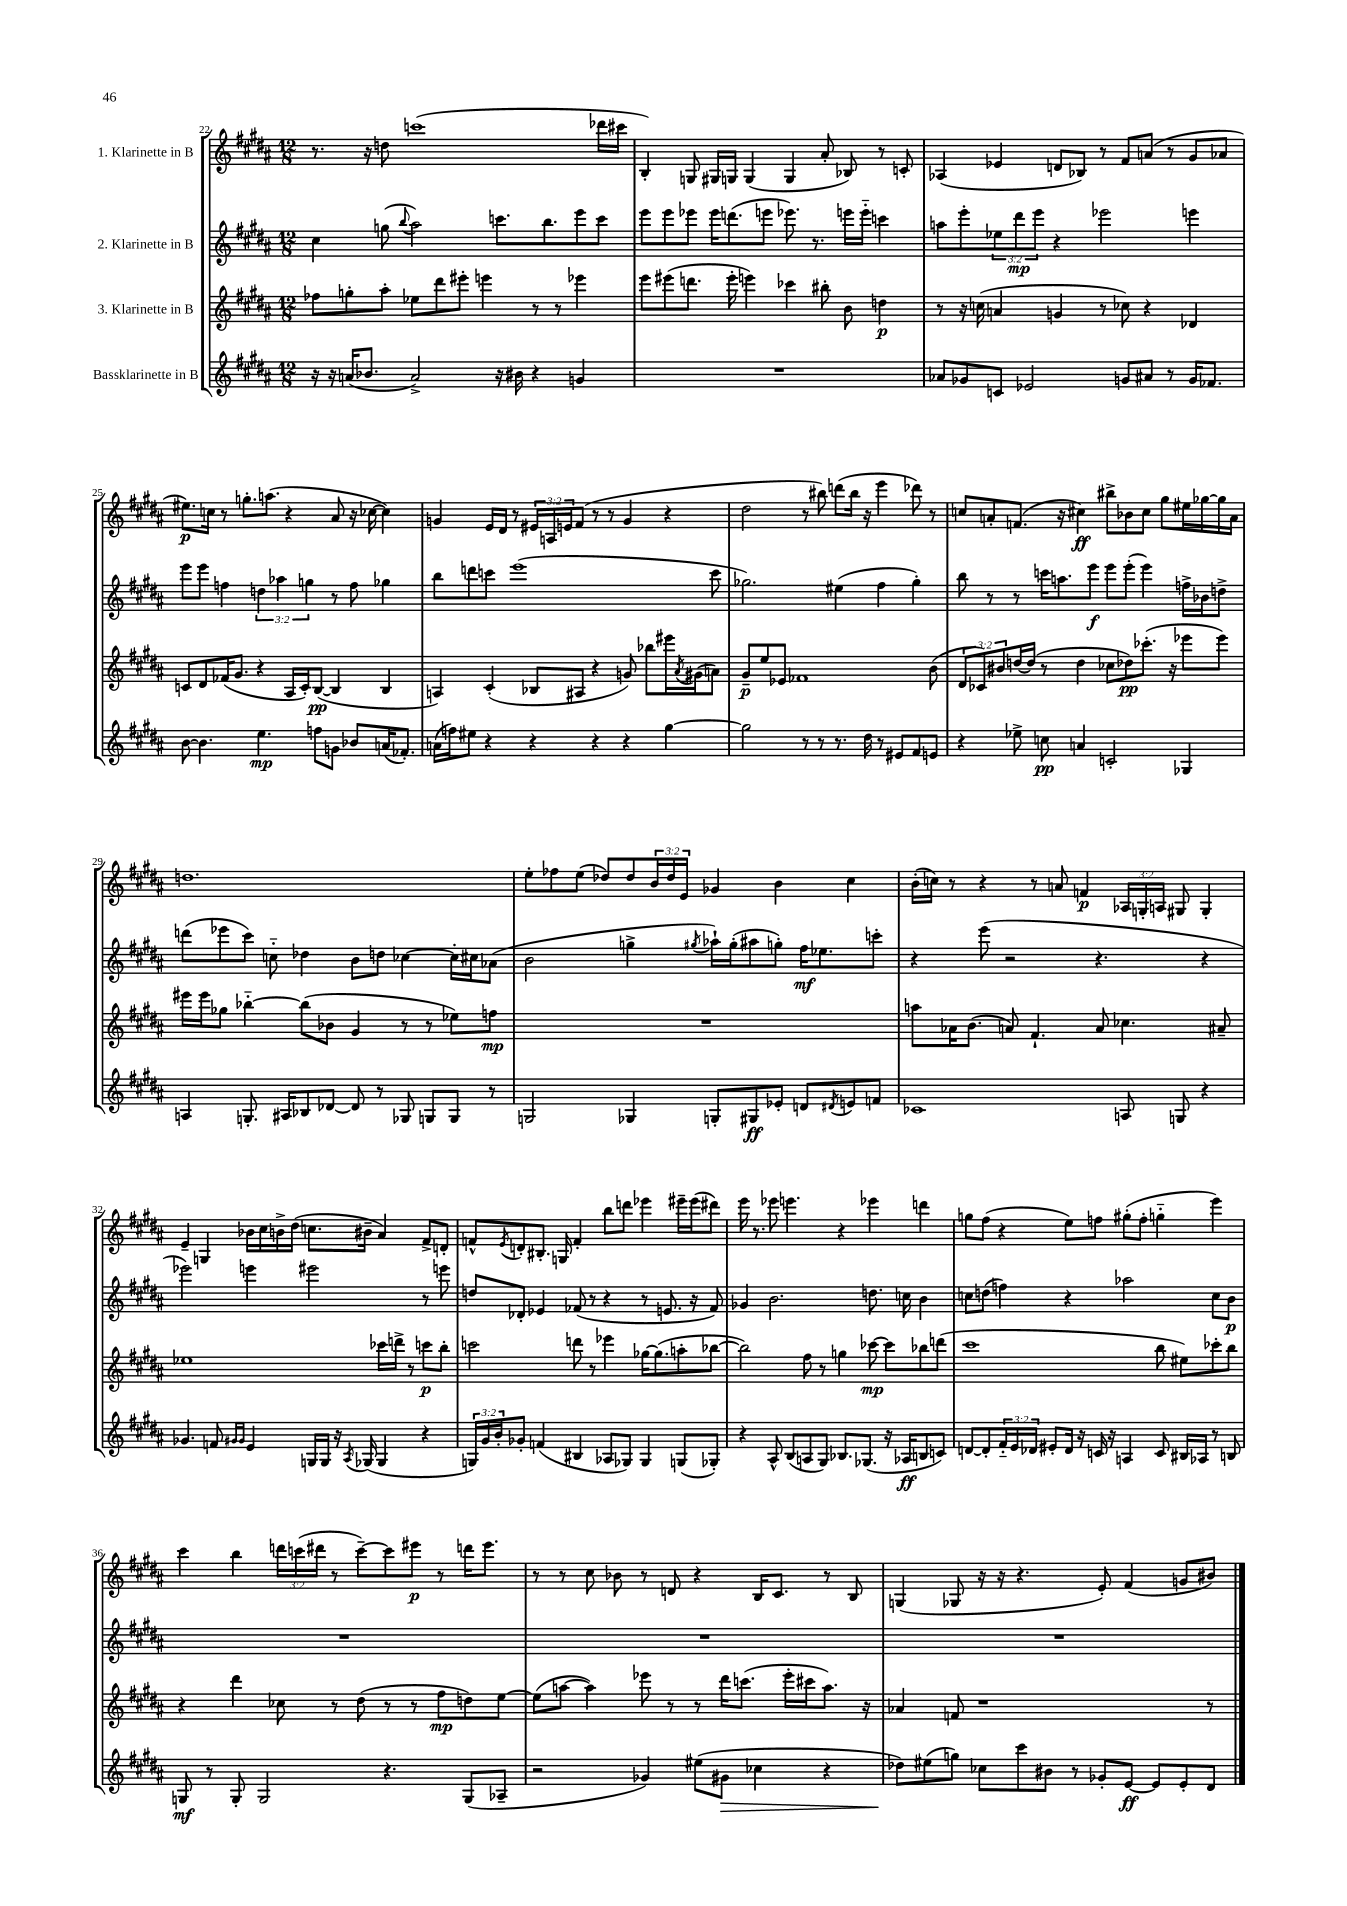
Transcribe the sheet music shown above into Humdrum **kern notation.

**kern	**dynam	**kern	**dynam	**kern	**dynam	**kern	**dynam
*part4	*part4	*part3	*part3	*part2	*part2	*part1	*part1
*staff4	*staff4	*staff3	*staff3	*staff2	*staff2	*staff1	*staff1
*I"Bassklarinette in B	*	*I"3. Klarinette in B	*	*I"2. Klarinette in B	*	*I"1. Klarinette in B	*
*clefG2	*	*clefG2	*	*clefG2	*	*clefG2	*
*k[f#c#g#d#a#]	*	*k[f#c#g#d#a#]	*	*k[f#c#g#d#a#]	*	*k[f#c#g#d#a#]	*
*M12/8	*	*M12/8	*	*M12/8	*	*M12/8	*
=22	=22	=22	=22	=22	=22	=22	=22
16r	.	8ff-X\L	.	4cc#\	.	8.r	.
16r	.	.	.	.	.	.	.
(16an/KL	.	8ggn'\	.	.	.	.	.
8.b-X/J	.	.	.	.	.	16r	.
.	.	8aa#'\J	.	(8ggn\	.	8ddn\	.
.	.	.	.	8qqbb/	.	.	.
2a^/)	.	8ee-X\L	.	2aa#\)	.	(1cccn	.
.	.	8ddd#\	.	.	.	.	.
.	.	8eee#X'\J	.	.	.	.	.
.	.	4eeen\	.	.	.	.	.
16r	.	.	.	8.cccn\L	.	.	.
16b#X\	.	.	.	.	.	.	.
4r	.	8r	.	.	.	.	.
.	.	.	.	8.bb\	.	.	.
.	.	8r	.	.	.	.	.
4gn/	.	4eee-X\	.	8eee\	.	.	.
.	.	.	.	8ccc\J	.	16ddd-X\LL	.
.	.	.	.	.	.	16ccc#X\JJ	.
=23	=23	=23	=23	=23	=23	=23	=23
1.r	.	8eee\L	.	8eee\L	.	4B'/)	.
.	.	(8eee#X\	.	8eee\	.	.	.
.	.	8.dddn\J	.	8eee-X\J	.	8Gn/	.
.	.	.	.	16eee-\KL	.	16G#X/LL	.
.	.	16eee#'\	.	(8.dddn\	.	16Gn/JJ	.
.	.	4eeen\)	.	.	.	(4G/	.
.	.	.	.	8eeen\J	.	.	.
.	.	4ccc-X\	.	8.eee-X\)	.	4G/	.
.	.	.	.	8.r	.	.	.
.	.	8bb#X'\	.	.	.	8a#'/	.
.	.	8b\	.	16eeen\LL	.	8B-X/)	.
.	.	.	.	16eee\JJ	.	.	.
.	.	4ddn\	p	4cccn\	.	8r	.
.	.	.	.	.	.	8cn'/	.
=24	=24	=24	=24	=24	=24	=24	=24
8a-X/L	.	8r	.	8aan\L	.	(4A-X/	.
8g-X/	.	16r	.	8eee'\	.	.	.
.	.	(16ccn\	.	.	.	.	.
8cn/J	.	4an/	.	12ee-X\	.	4e-X/	.
.	.	.	.	12ddd#\	mp	.	.
2e-X/	.	.	.	.	.	.	.
.	.	.	.	12eee\J	.	.	.
.	.	4gn/	.	4r	.	8dn/L	.
.	.	.	.	.	.	8B-X/J)	.
.	.	8r	.	2eee-X\	.	8r	.
8gn/L	.	8cc-X\)	.	.	.	8f#/L	.
8a#X/J	.	4r	.	.	.	(8an/J	.
8r	.	.	.	.	.	8r	.
16g/KL	.	4d-X/	.	4eeen\	.	8g#/L	.
8.f-X/J	.	.	.	.	.	.	.
.	.	.	.	.	.	8a-X/J	.
!!LO:LB:g=z
=25	=25	=25	=25	=25	=25	=25	=25
[8b\	.	8cn/L	.	8eee\L	.	8.ee#X\L)	p
4.b\]	.	8d#/	.	8eee\J	.	.	.
.	.	.	.	.	.	16ccn\Jk	.
.	.	(16f-X/K	.	4ffn\	.	8r	.
.	.	8.g#/J	.	.	.	.	.
.	.	.	.	.	.	8.ggn'\L	.
4.ee\	mp	4r	.	6ddn\	.	.	.
.	.	.	.	.	.	(8.aan\J	.
.	.	.	.	6aa-X\	.	.	.
.	.	16A#/LL	.	.	.	4r	.
.	.	16c'/J)	.	.	.	.	.
.	.	.	.	6ggn\	.	.	.
8ffn\L	.	([8B/J	pp	.	.	.	.
8gn\J	.	4B/]	.	8r	.	8a#/	.
8b-X/L	.	.	.	8ff\	.	16r	.
.	.	.	.	.	.	[16cc-X\	.
(16an/K	.	4B/	.	4gg-X\	.	4cc-\])	.
8.f-X'/J)	.	.	.	.	.	.	.
=26	=26	=26	=26	=26	=26	=26	=26
(16an\LL	.	4An/)	.	8bb\L	.	4gn/	.
16ffn\J)	.	.	.	.	.	.	.
8ee#X\J	.	.	.	8dddn\	.	.	.
4r	.	(4c#'/	.	8cccn\J	.	16e/LL	.
.	.	.	.	.	.	16d#/JJ	.
.	.	.	.	(1eee	.	8r	.
4r	.	8B-X/L	.	.	.	24e#X/LL	.
.	.	.	.	.	.	24An/	.
.	.	.	.	.	.	24en/J	.
.	.	8A#X/J	.	.	.	(8f#/J	.
4r	.	4r	.	.	.	8r	.
.	.	.	.	.	.	8r	.
4r	.	8gn/)	.	.	.	4g/	.
.	.	8bb-X\L	.	.	.	.	.
[4gg#\	.	16eee#X\L	.	.	.	4r	.
.	.	8qa#/	.	.	.	.	.
.	.	(16g#X\J	.	.	.	.	.
.	.	8an\J)	.	8ccc\	.	.	.
=27	=27	=27	=27	=27	=27	=27	=27
2gg#\]	.	8g#~/L	p	2.gg-X\)	.	2dd#\	.
.	.	8ee/	.	.	.	.	.
.	.	8e-X/J	.	.	.	.	.
.	.	1f-X	.	.	.	.	.
8r	.	.	.	.	.	8r	.
8r	.	.	.	.	.	8bb#X\)	.
8.r	.	.	.	(4ee#X\	.	(8dddn\L	.
.	.	.	.	.	.	16bb#\Jk	.
16dd#\	.	.	.	.	.	16r	.
8r	.	.	.	4ff#\	.	4eee\	.
8e#X/L	.	.	.	.	.	.	.
8f#/	.	.	.	4gg-'\)	.	8ddd-X\)	.
8en/J	.	(8b\	.	.	.	8r	.
=28	=28	=28	=28	=28	=28	=28	=28
4r	.	12d#/L	.	8bb\	.	8ccn/L	.
.	.	12c-X/)	.	.	.	.	.
.	.	.	.	8r	.	8an'/	.
.	.	12b#X/	.	.	.	.	.
8ee-X^\	.	[16ddn/L	.	8r	.	(8.fn/J	.
.	.	(16dd/JJ]	.	.	.	.	.
8ccn\	pp	8r	.	16cccn\KL	.	.	.
.	.	.	.	8.aan\	.	16r	.
4an/	.	4dd\	.	.	.	4cc#X\)	ff
.	.	.	.	8eee\J	f	.	.
2cn'/	.	8cc-X\L	.	8eee\L	.	8bb#X^\L	.
.	.	8dd-X\)	pp	(8eee'\J	.	8b-X\	.
.	.	(8.ccc-X'\J	.	4eee\)	.	8cc#\J	.
.	.	.	.	.	.	8gg#\L	.
.	.	16r	.	.	.	.	.
4G-X/	.	8eee-X\L	.	16ffn^\LL	.	16ee#X\L	.
.	.	.	.	16b-X\J	.	[16gg-X\	.
.	.	8eee-\J)	.	8ddn^\J	.	16gg-\]	.
.	.	.	.	.	.	16a\JJ	.
!!LO:LB:g=z
=29	=29	=29	=29	=29	=29	=29	=29
4An/	.	16eee#X\LL	.	(8dddn\L	.	1.ddn	.
.	.	16eee#\J	.	.	.	.	.
.	.	8gg-X\J	.	8eee-X\	.	.	.
8.Gn'/	.	[4bb-X\	.	8ccc#\J)	.	.	.
.	.	.	.	8ccn\	.	.	.
16A#X/KL	.	.	.	.	.	.	.
8B-X/	.	(8bb-\L]	.	4dd-X\	.	.	.
[8d-X/J	.	8b-X\J	.	.	.	.	.
8d-/]	.	4g#/	.	8b\L	.	.	.
8r	.	.	.	8ddn\J	.	.	.
8G-X/	.	8r	.	[4cc-X\	.	.	.
8Gn/L	.	8r	.	.	.	.	.
8G/J	.	8ee-X\L)	.	16cc-'\LL]	.	.	.
.	.	.	.	16cc#X\J	.	.	.
8r	.	8ffn\J	mp	(8a-X\J	.	.	.
=30	=30	=30	=30	=30	=30	=30	=30
2Gn/	.	1.r	.	2b\	.	8ee'\L	.
.	.	.	.	.	.	8ff-X\	.
.	.	.	.	.	.	(8ee\J	.
.	.	.	.	.	.	8dd-X/L)	.
4G-X/	.	.	.	4ggn^\	.	8dd-/	.
.	.	.	.	.	.	24b/L	.
.	.	.	.	.	.	24dd-/	.
.	.	.	.	.	.	24e/JJ	.
.	.	.	.	8qgg#X/	.	.	.
8Gn'/L	.	.	.	16aa-X`\LL)	.	4g-X/	.
.	.	.	.	(16gg#'\J	.	.	.
8G#X/	ff	.	.	8aa#X\	.	.	.
8e-X'/J	.	.	.	8ggn'\J)	.	4b\	.
8dn/L	.	.	.	16ff#\KL	mf	.	.
.	.	.	.	8.ee-X\	.	.	.
8qd#X/	.	.	.	.	.	.	.
8en/	.	.	.	.	.	4cc#\	.
8fn/J	.	.	.	8cccn'\J	.	.	.
=31	=31	=31	=31	=31	=31	=31	=31
1c-X	.	8aan\L	.	4r	.	(16b'\LL	.
.	.	.	.	.	.	16ccn\JJ)	.
.	.	16a-X\K	.	.	.	8r	.
.	.	(8.b\J	.	.	.	.	.
.	.	.	.	(8eee\	.	4r	.
.	.	8an/)	.	2r	.	.	.
.	.	4.f#`/	.	.	.	8r	.
.	.	.	.	.	.	8an/	.
.	.	.	.	.	.	4fn/	p
.	.	8a/	.	4.r	.	.	.
8An/	.	4.cc-X\	.	.	.	24A-X/LL	.
.	.	.	.	.	.	24Gn'/	.
.	.	.	.	.	.	24An/JJ	.
8Gn/	.	.	.	.	.	8G#X/	.
4r	.	.	.	4r	.	4G#'/	.
.	.	8a#X~/	.	.	.	.	.
!!LO:LB:g=z
=32	=32	=32	=32	=32	=32	=32	=32
4.g-X/	.	1ee-X	.	2eee-X\)	.	4e~/	.
.	.	.	.	.	.	4Gn/	.
8fn/	.	.	.	.	.	.	.
16qqg#X/LL	.	.	.	.	.	.	.
16qqg#/JJ	.	.	.	.	.	.	.
4e/	.	.	.	4eeen\	.	16b-X\LL	.
.	.	.	.	.	.	16cc#\	.
.	.	.	.	.	.	16bn^\	.
.	.	.	.	.	.	(16dd#\JJ	.
16Gn/LL	.	.	.	2eee#X\	.	8.ccn\L	.
16G/JJ	.	.	.	.	.	.	.
16r	.	.	.	.	.	.	.
8qA#/	.	.	.	.	.	.	.
(16G-X/	.	.	.	.	.	16b#X~\Jk	.
4G-/	.	16ccc-X\LL	.	.	.	4a#/)	.
.	.	16dddn^\JJ	.	.	.	.	.
.	.	8r	.	.	.	.	.
4r	.	8cccn\L	p	8r	.	8f#^/L	.
.	.	8bb'\J	.	8eeen\	.	8dn'/J	.
=33	=33	=33	=33	=33	=33	=33	=33
24Gn/LL)	.	2cccn\	.	8ddn/L	.	8fn^^/L	.
24g#/	.	.	.	.	.	.	.
24b'/J	.	.	.	.	.	.	.
.	.	.	.	.	.	8qe/	.
8g-X'/J	.	.	.	8d-X'/J	.	8dn'/	.
(4fn/	.	.	.	4e-X/	.	8.B#X'/J	.
.	.	.	.	.	.	16Gn/	.
4B#X/	.	8dddn\	.	(8f-X/	.	4f'/	.
.	.	8r	.	8r	.	.	.
8A-X/L	.	4eee-X\	.	4r	.	8bb\L	.
8G-X/J)	.	.	.	.	.	8dddn\J	.
4G-/	.	[16gg-X\KL	.	8r	.	4eee-X\	.
.	.	(8.gg-\]	.	.	.	.	.
.	.	.	.	8.en/	.	.	.
(8Gn/L	.	8aan'\	.	.	.	16eee#X~\LL	.
.	.	.	.	16r	.	(16eee#\J	.
8G-X'/J)	.	[8bb-X\J	.	8f-/)	.	8ddd#X\J)	.
=34	=34	=34	=34	=34	=34	=34	=34
4r	.	2bb-\])	.	4g-X/	.	16eee\	.
.	.	.	.	.	.	8.r	.
8A#^^/	.	.	.	2.b\	.	8eee-X\	.
(8B/L	.	.	.	.	.	4.eeen\	.
8An/	.	8ff#\	.	.	.	.	.
8G#/J)	.	8r	.	.	.	.	.
8.B-X/L	.	4ggn\	.	.	.	4r	.
(8.G-X/J	.	.	.	.	.	.	.
.	.	[8ccc-X\	mp	8.ddn\	.	4eee-X\	.
16r	.	8ccc-\L]	.	.	.	.	.
16A-X/KL	ff	.	.	16ccn\	.	.	.
8Bn/	.	8bb-X\	.	4b\	.	4dddn\	.
8cn/J)	.	(8dddn\J	.	.	.	.	.
=35	=35	=35	=35	=35	=35	=35	=35
[8dn/L	.	1ccc#	.	8ccn\L	.	8ggn\L	.
8d'/]	.	.	.	(8ddn\J	.	(8ff#\J	.
24f#/L	.	.	.	4ffn\)	.	4r	.
24e/	.	.	.	.	.	.	.
24d-X/JJ	.	.	.	.	.	.	.
8e#X'/L	.	.	.	.	.	.	.
16d-/Jk	.	.	.	4r	.	8ee\L)	.
16r	.	.	.	.	.	.	.
16cn/	.	.	.	.	.	8ffn\J	.
16r	.	.	.	.	.	.	.
4An/	.	.	.	2aa-X\	.	(8gg#X'\L	.
.	.	.	.	.	.	8ff'\J	.
8c/	.	8bb\	.	.	.	4ggn\	.
16B#X/LL	.	8ee#X\L)	.	.	.	.	.
16A-X/JJ	.	.	.	.	.	.	.
8r	.	8ccc-X'\	.	8cc\L	.	4eee\)	.
8Bn/	.	8bb\J	.	8b\J	p	.	.
!!LO:LB:g=z
=36	=36	=36	=36	=36	=36	=36	=36
8Gn/	mf	4r	.	1.r	.	4ccc#\	.
8r	.	.	.	.	.	.	.
8G'/	.	4ddd#\	.	.	.	4bb\	.
2G/	.	.	.	.	.	.	.
.	.	8cc-X\	.	.	.	24dddn\LL	.
.	.	.	.	.	.	(24cccn\	.
.	.	.	.	.	.	24ddd#X\JJ	.
.	.	8r	.	.	.	8r	.
.	.	(8dd#\	.	.	.	[8ccc~\L)	.
4.r	.	8r	.	.	.	8ccc\]	.
.	.	8r	.	.	.	8eee#X\J	p
.	.	8ff#\L	mp	.	.	8r	.
(8G/L	.	8ddn\)	.	.	.	16dddn\KL	.
.	.	.	.	.	.	8.eee#\J	.
8A-X~/J	.	[8ee\J	.	.	.	.	.
=37	=37	=37	=37	=37	=37	=37	=37
2r	.	(8ee\L]	.	1.r	.	8r	.
.	.	[8aan\J	.	.	.	8r	.
.	.	4aa\])	.	.	.	8cc#\	.
.	.	.	.	.	.	8b-X\	.
4g-X/)	.	8eee-X\	.	.	.	8r	.
.	.	8r	.	.	.	8dn/	.
(8ee#X\L	.	8r	.	.	.	4r	.
!	!LO:HP:b	!	!	!	!	!	!
8g#X\J	>	16ddd#\KL	.	.	.	.	.
.	.	(8.cccn\J	.	.	.	.	.
4cc-X\	.	.	.	.	.	16B/KL	.
.	.	.	.	.	.	8.c#/J	.
.	.	16eee-'\LL	.	.	.	.	.
.	.	16ccc#X\J	.	.	.	.	.
4r	.	8.aa\J)	.	.	.	8r	.
.	.	.	.	.	.	8B/	.
.	.	16r	.	.	.	.	.
=38	=38	=38	=38	=38	=38	=38	=38
8dd-X\L)	.	4a-X/	.	1.r	.	(4Gn/	.
(8ee#X\	]	.	.	.	.	.	.
8ggn\J)	.	8fn/	.	.	.	8G-X/	.
8cc-X\L	.	1r	.	.	.	16r	.
.	.	.	.	.	.	16r	.
8ccc#\	.	.	.	.	.	4.r	.
8b#X\J	.	.	.	.	.	.	.
8r	.	.	.	.	.	.	.
8g-X'/L	.	.	.	.	.	8e'/)	.
[8e/J	ff	.	.	.	.	(4f#/	.
8e/L]	.	.	.	.	.	.	.
8e'/	.	.	.	.	.	8gn/L	.
8d#/J	.	8r	.	.	.	8b#X/J)	.
==	==	==	==	==	==	==	==
*-	*-	*-	*-	*-	*-	*-	*-
